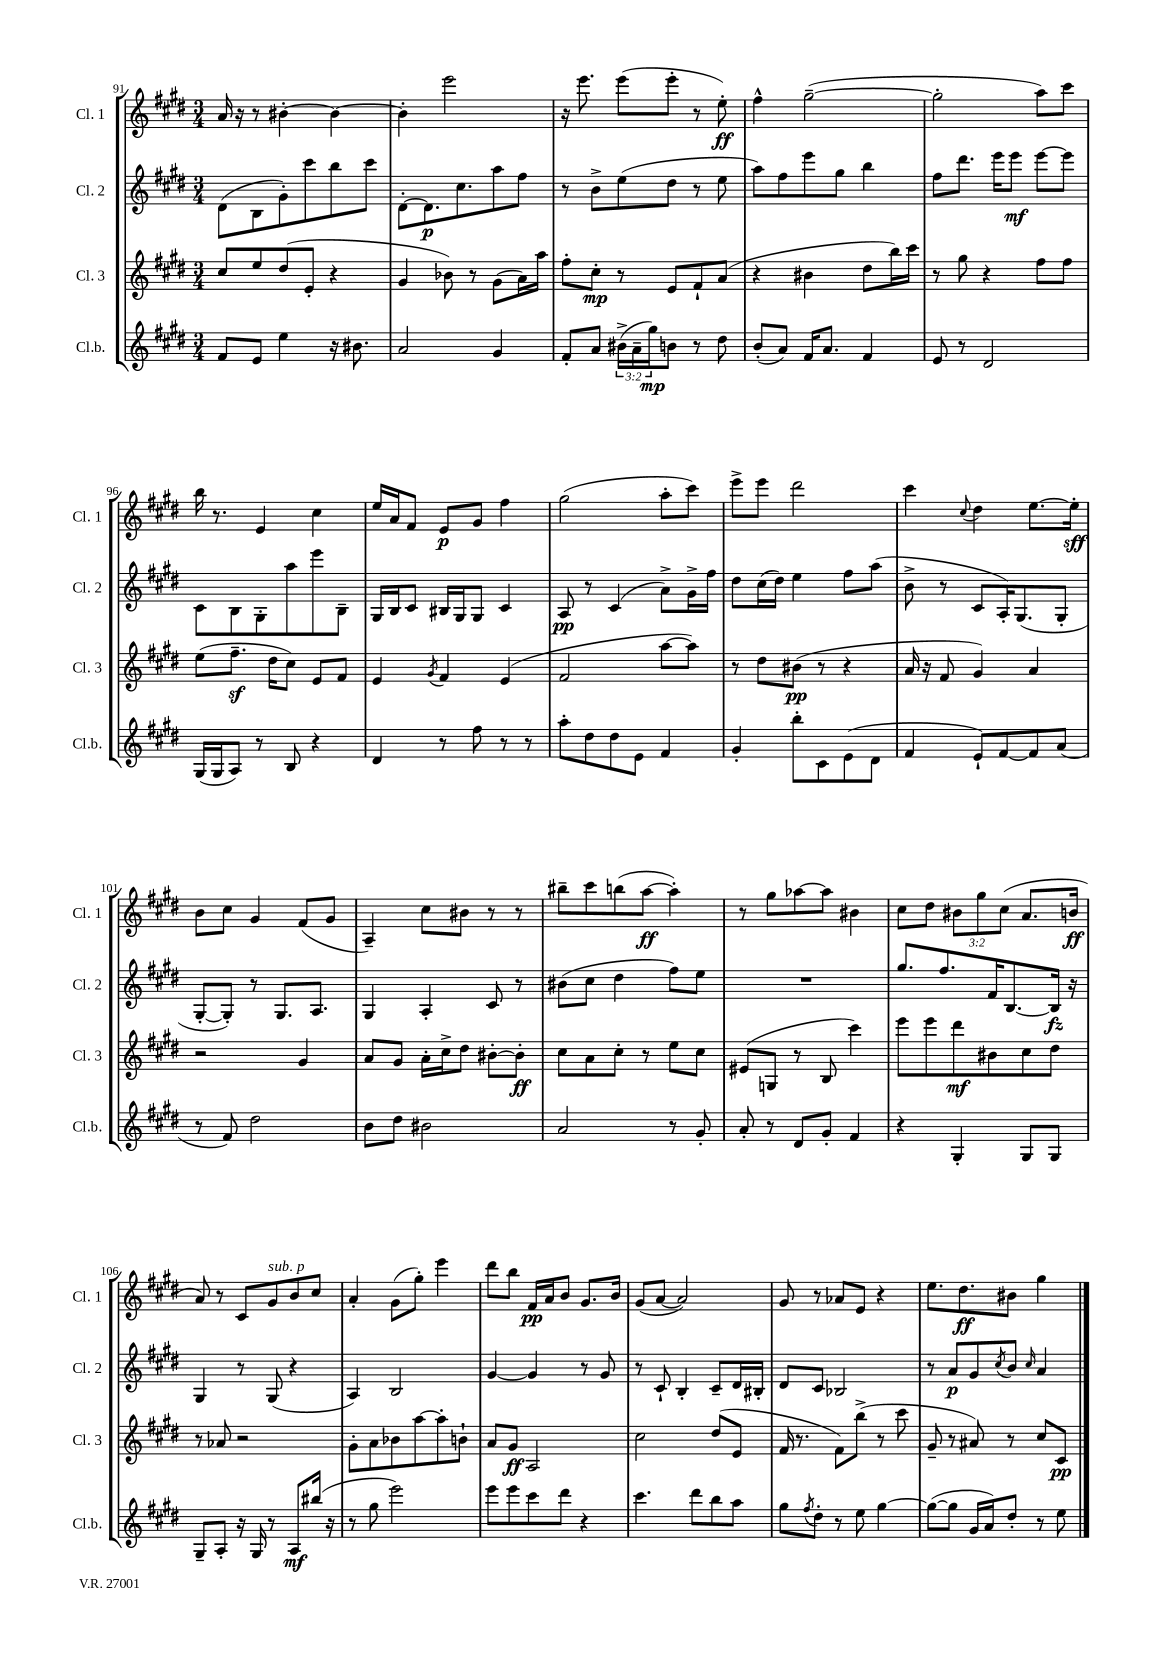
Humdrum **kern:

**kern	**kern	**kern	**kern
*staff4	*staff3	*staff2	*staff1
*clefG2	*clefG2	*clefG2	*clefG2
*k[f#c#g#d#]	*k[f#c#g#d#]	*k[f#c#g#d#]	*k[f#c#g#d#]
*M3/4	*M3/4	*M3/4	*M3/4
8f#	8cc#	(8d#	16a
.	.	.	16r
8e	8ee	8B	8r
4ee	(8dd#	8g#')	[4b#'
.	8e'	8ccc#	.
16r	4r	8bb	4b#_
8.b#	.	.	.
.	.	8ccc#	.
=	=	=	=
2a	4g#	[8d#'	4b#']
.	.	8.d#]	.
.	8b-)	.	2eee
.	.	8.cc#	.
.	8r	.	.
4g#	(8g#	8aa	.
.	16a)	8ff#	.
.	16aa	.	.
=	=	=	=
8f#'	8ff#'	8r	16r
.	.	.	8.eee
8a	8cc#'	8b^	.
(24b#^	8r	(8ee	(8eee
24a~	.	.	.
24gg#)	.	.	.
8b	8e	8dd#	8eee'
8r	8f#`	8r	8r
8dd#	(8a	8ee	8ee')
=	=	=	=
(8b'	4r	8aa)	4ff#^^
8a)	.	8ff#	.
16f#	4b#	8eee	([2gg#~
8.a	.	.	.
.	.	8gg#	.
4f#	8dd#	4bb	.
.	16bb)	.	.
.	16ccc#	.	.
=	=	=	=
8e	8r	8ff#	2gg#']
8r	8gg#	8.ddd#	.
2d#	4r	.	.
.	.	16eee	.
.	.	8eee	.
.	8ff#	[8eee	8aa)
.	8ff#	8eee]	8ccc#
=	=	=	=
(16G#	(8ee	8c#	16bb
16G#	.	.	8.r
8A)	8.ff#~	8B	.
8r	.	8G#'	4e
.	16dd#	.	.
8B	8cc#)	8aa	.
4r	8e	8eee	4cc#
.	8f#	8B~	.
=	=	=	=
4d#	4e	16G#	16ee
.	.	16B	16a
.	.	8c#	8f#
.	8qg#	.	.
8r	4f#	16B#	8e
.	.	16G#	.
8ff#	.	8G#	8g#
8r	(4e	4c#	4ff#
8r	.	.	.
=	=	=	=
8aa'	2f#	8A	(2gg#
8dd#	.	8r	.
8dd#	.	(4c#	.
8e	.	.	.
4f#	[8aa	8a^)	8aa'
.	8aa])	16g#^	8ccc#)
.	.	16ff#	.
=	=	=	=
4g#'	8r	8dd#	8eee^
.	8dd#	(16cc#	8eee
.	.	16dd#)	.
8bb'	(8b#	4ee	2ddd#
8c#	8r	.	.
(8e	4r	8ff#	.
8d#	.	(8aa	.
=	=	=	=
4f#	16a	8b^	4ccc#
.	16r	.	.
.	8f#	8r	.
.	.	.	8qqcc#
8e`)	4g#)	8c#	4dd#
[8f#	.	16A')	.
.	.	(8.G#	.
8f#]	4a	.	[8.ee
(8a	.	8G#'	.
.	.	.	16ee']
=	=	=	=
8r	2r	[8G#'	8b
8f#)	.	8G#'])	8cc#
2dd#	.	8r	4g#
.	.	8.G#	.
.	4g#	.	(8f#
.	.	8.A	.
.	.	.	8g#
=	=	=	=
8b	8a	4G#	4A~)
8dd#	8g#	.	.
2b#	16a'	4A'	8cc#
.	16cc#^	.	.
.	8dd#	.	8b#
.	[8b#'	8c#	8r
.	8b#']	8r	8r
=	=	=	=
2a	8cc#	(8b#	8bb#~
.	8a	8cc#	8ccc#
.	8cc#'	4dd#	(8bb
.	8r	.	[8aa
8r	8ee	8ff#)	4aa'])
8g#'	8cc#	8ee	.
=	=	=	=
8a'	(8e#	2.r	8r
8r	8G	.	8gg#
8d#	8r	.	[8aa-
8g#'	8B	.	8aa-]
4f#	4ccc#)	.	4b#
=	=	=	=
4r	8eee	8.gg#	8cc#
.	8eee	.	8dd#
.	.	8.ff#	.
4G#'	8ddd#	.	12b#
.	.	.	12gg#
.	8b#	16f#	.
.	.	.	(12cc#
.	.	[8.B	.
8G#	8cc#	.	8.a
8G#	8dd#	16B]	.
.	.	16r	16b
=	=	=	=
8G#~	8r	4G#	8a)
8A'	8a-	.	8r
16r	2r	8r	8c#
16G#	.	.	.
8r	.	(8G#	8g#
8A	.	4r	8b
(16bb#	.	.	8cc#
16r	.	.	.
=	=	=	=
8r	8g#'	4A)	4a'
8gg#	8a	.	.
2eee)	8b-	2B	(8g#
.	[8aa	.	8gg#')
.	8aa']	.	4eee
.	8b`	.	.
=	=	=	=
8eee	8a	[4g#	8ddd#
8eee	8g#	.	8bb
8ccc#	2A	4g#]	16f#
.	.	.	16a
8ddd#	.	.	8b
4r	.	8r	8.g#
.	.	8g#	.
.	.	.	16b
=	=	=	=
4.ccc#	2cc#	8r	(8g#
.	.	8c#`	[8a
.	.	4B'	2a])
8ddd#	.	.	.
8bb	(8dd#	8c#~	.
8aa	8e	16d#	.
.	.	16B#'	.
=	=	=	=
8gg#	16f#	8d#	8g#
.	8.r	.	.
8qff#	.	.	.
8dd#'	.	8c#	8r
8r	8f#)	2B-	8a-
8ee	(8bb^	.	8e
[4gg#	8r	.	4r
.	8ccc#	.	.
=	=	=	=
(8gg#_	8g#~	8r	8.ee
8gg#]	8r	8a	.
.	.	.	8.dd#
16g#	8a#)	8g#	.
16a)	.	.	.
.	.	8qcc#	.
8dd#'	8r	8b	8b#
.	.	16qqcc#	.
8r	8cc#	4a	4gg#
8ee	8c#	.	.
==	==	==	==
*-	*-	*-	*-
